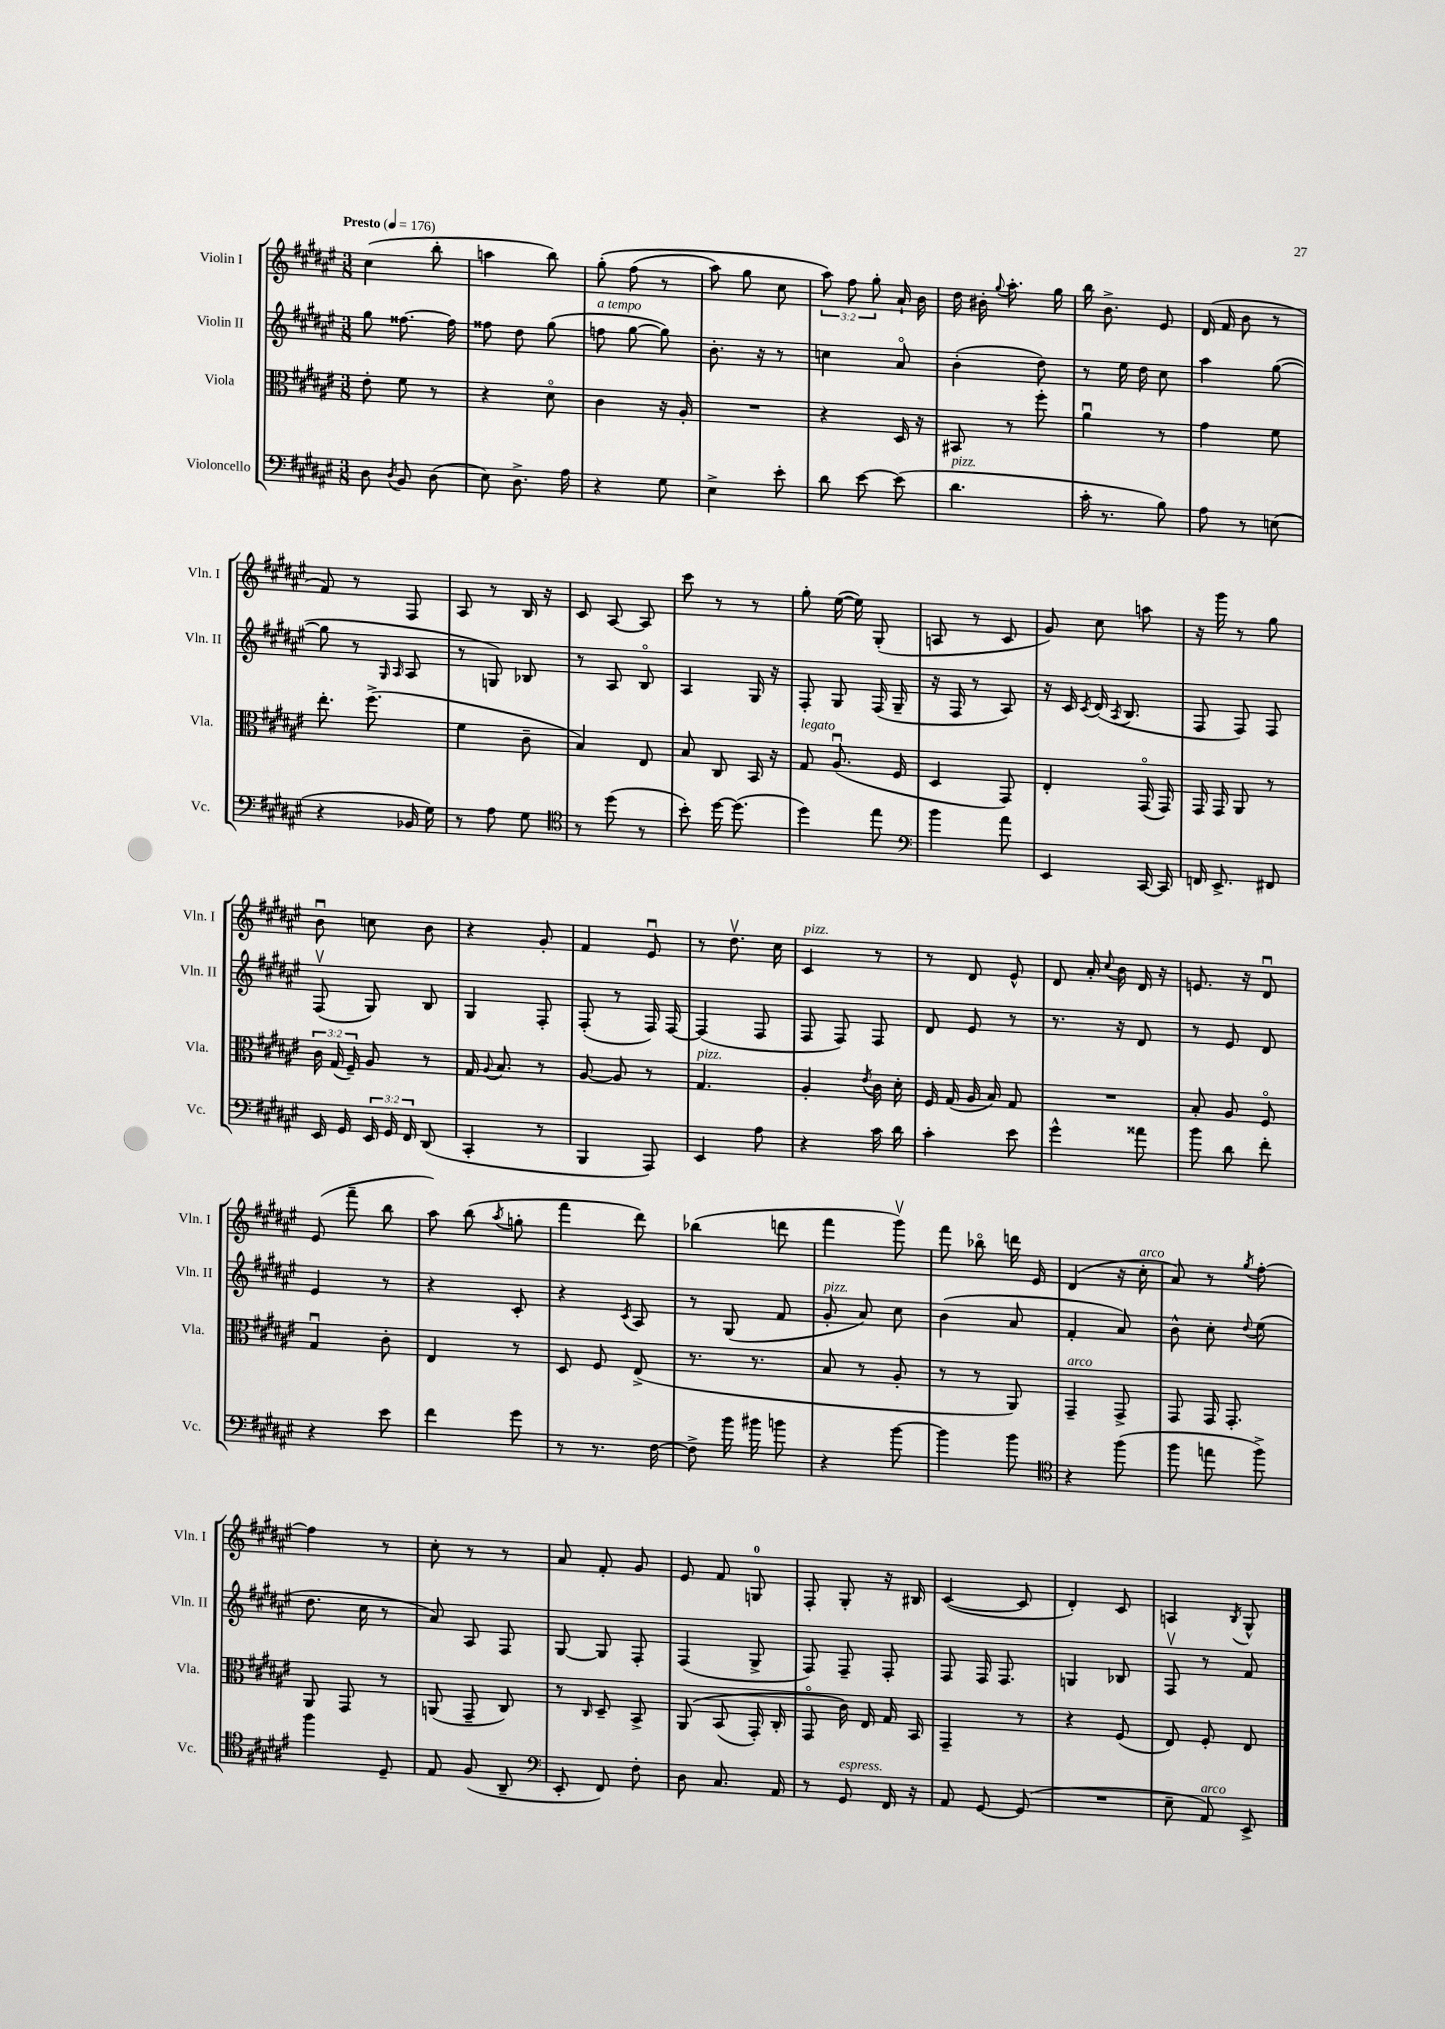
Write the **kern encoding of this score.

**kern	**kern	**kern	**kern
*part4	*part3	*part2	*part1
*staff4	*staff3	*staff2	*staff1
*I"Violoncello	*I"Viola	*I"Violin II	*I"Violin I
*I'Vc.	*I'Vla.	*I'Vln. II	*I'Vln. I
*clefF4	*clefC3	*clefG2	*clefG2
*k[f#c#g#d#a#e#]	*k[f#c#g#d#a#e#]	*k[f#c#g#d#a#e#]	*k[f#c#g#d#a#e#]
*M3/8	*M3/8	*M3/8	*M3/8
*MM176	*MM176	*MM176	*MM176
=1	=1	=1	=1
!	!	!	!LO:TX:a:B:t=Presto
8D#\	8e#'\	8gg#\	(4cc#\
8qD#/	.	.	.
8BB/	8f#\	[8.ff##X\	.
(8D#\	8r	.	8bb'\
.	.	16ff##\]	.
=2	=2	=2	=2
8E#\)	4r	8ff##X\	4aan\
8.D#^\	.	8dd#\	.
.	8d#\	(8gg#\	8bb\)
16A#\	.	.	.
=3	=3	=3	=3
!	!	!LO:TX:a:i:t=a tempo	!
4r	4c#\	8ffn\	(8gg#'\
.	.	[8gg#\	(8ff#\
8G#\	16r	8gg#\])	8r
.	16A#'/	.	.
=4	=4	=4	=4
4E#^\	4.r	8.b'\	8aa#\)
.	.	.	8gg#\
.	.	16r	.
8e#'\	.	8r	8cc#\
=5	=5	=5	=5
8d#\	4r	4ccn\	12aa#\)
.	.	.	12ff#\
[8e#\	.	.	.
.	.	.	12gg#'\
(8e#\]	16D#/	8a#/	16a#`/
.	16r	.	16b\
=6	=6	=6	=6
!LO:TX:a:i:t=pizz.	!	!	!
4.d#\	8BB#X/	(4b'\	16dd#\
.	.	.	16b#X'\
.	.	.	8qqgg#/
.	8r	.	8.aa#'\
.	8ff#'\	8dd#\)	.
.	.	.	16gg#\
=7	=7	=7	=7
16c#'\	4a#u\	8r	16bb\
8.r	.	.	8.b^\
.	.	16ee#\	.
.	.	16dd#\	.
8B\)	8r	8cc#\	8e#/
=8	=8	=8	=8
8A#\	4g#\	4aa#\	(16d#/
.	.	.	16f#/
8r	.	.	8b\
(8En\	8f#\	([8gg#\	8r
!!LO:LB:g=z
=9	=9	=9	=9
4r	8.ee#'\	8gg#\]	8f#/)
.	.	8r	8r
.	(8.ff#^\	.	.
.	.	16qqG#/	.
.	.	16qqA#/	.
16BB-X/	.	8A#/	8F#/
16G#\)	.	.	.
=10	=10	=10	=10
8r	4f#\	8r	8A#/
8A#\	.	8Gn/)	8r
8G#\	8c#~\	8B-X/	16B/
.	.	.	16r
=11	=11	=11	=11
*clefC4	*	*	*
8r	4B/)	8r	8c#/
(8dd#\	.	8A#/	[8A#/
8r	8E#/	8B/	8A#/]
=12	=12	=12	=12
8b'\)	8B/	4A#/	8ccc#\
[16dd#\	8C#/	.	8r
(8.dd#\]	.	.	.
.	16BB/	16G#/	8r
.	16r	16r	.
=13	=13	=13	=13
!	!LO:TX:a:i:t=legato	!	!
4dd#\)	8G#/	8F#'/	8gg#'\
.	(8.A#u/	8G#/	([16ee#\
.	.	.	16ee#\])
8ee#\	.	(16F#/	(8G#'/
.	16F#/	16G#~/	.
=14	=14	=14	=14
*clefF4	*	*	*
4b\	4D#/	16r	8An/
.	.	16F#/	.
.	.	8r	8r
8a#\	8GG#/)	8A#/)	8c#/
=15	=15	=15	=15
4EE#/	4E#'/	16r	8g#/)
.	.	16c#/	.
.	.	8qc#/	.
.	.	(16d#/	8cc#\
.	.	8qA#/	.
.	.	8.B/	.
[16CC#/	(16GG#/	.	8aan\
16CC#/]	16GG#/)	.	.
=16	=16	=16	=16
16FFn/	16GG#/	8F#/	16r
8.EE#^/	16GG#/	.	16ggg#\
.	8AA#/	8F#/)	8r
8FF#X/	8r	8F#/	8gg#\
!!LO:LB:g=z
=17	=17	=17	=17
16EE#/	24c#\	(8F#v/	8bu\
.	(24G#/	.	.
16GG#/	.	.	.
.	24F#~/)	.	.
24EE#/	8A#/	8G#/)	8ccn\
24GG#/	.	.	.
24FF#/	.	.	.
(8DD#/	8r	8B/	8b\
=18	=18	=18	=18
4CC#'/	16G#/	4G#/	4r
.	8qqA#/	.	.
.	8.B/	.	.
8r	8r	8F#'/	8g#'/
=19	=19	=19	=19
4BBB/	[8A#/	(8F#'/	4f#/
.	8A#/]	8r	.
8AAA#/)	8r	16F#/)	8e#u/
.	.	[16F#/	.
=20	=20	=20	=20
!	!LO:TX:a:i:t=pizz.	!	!
4EE#/	4.G#/	(4F#/]	8r
.	.	.	8.dd#v\
8A#\	.	8F#/	.
.	.	.	16cc#\
=21	=21	=21	=21
!	!	!	!LO:TX:a:i:t=pizz.
4r	4A#'/	8F#/	4c#/
.	.	8F#/)	.
.	8qe#/	.	.
16c#\	16c#\	8F#/	8r
16d#\	16d#'\	.	.
=22	=22	=22	=22
4c#'\	16F#/	8d#/	8r
.	(16G#/	.	.
.	16A#/	8e#/	8d#/
.	16B/)	.	.
8e#\	8G#/	8r	8e#^^/
=23	=23	=23	=23
4g#^^\	4.r	8.r	8d#/
.	.	.	16a#'/
.	.	.	8qqcc#/
.	.	16r	16b\
8a##X\	.	8d#/	16d#/
.	.	.	16r
=24	=24	=24	=24
8b\	8B'/	8r	8.en/
8d#\	8A#/	8e#/	.
.	.	.	16r
8f#'\	8F#/	8d#/	8d#u/
!!LO:LB:g=z
=25	=25	=25	=25
4r	4G#u/	4e#/	(8e#/
.	.	.	8fff#~\
8e#\	8c#'\	8r	8bb\
=26	=26	=26	=26
4f#\	4E#/	4r	8aa#\)
.	.	.	(8bb\
.	.	.	8qaa#/
8g#\	8r	8c#'/	8ggn'\
=27	=27	=27	=27
8r	8D#/	4r	4fff#\
8.r	8F#/	.	.
.	.	8qc#/	.
.	(8E#^/	8A#/	8ddd#\)
[16F#\	.	.	.
=28	=28	=28	=28
8F#^\]	8.r	8r	(4bb-X\
16b\	.	(8G#/	.
16b#X\	8.r	.	.
8bn\	.	8f#/	8dddn\
=29	=29	=29	=29
!	!	!LO:TX:a:i:t=pizz.	!
4r	8B/	8g#'/	4fff#\
.	8r	8a#/)	.
[8b\	8A#'/	8cc#\	8ggg#v\)
=30	=30	=30	=30
4b\]	8r	(4b\	8fff#\
.	8r	.	8bb-X\
8b\	8AA#/)	8a#/	16dddn\
.	.	.	16e#/
=31	=31	=31	=31
*clefC4	*	*	*
!	!LO:TX:a:i:t=arco	!	!
4r	4GG#~/	4f#'/	(4d#/
(8ff#\	8GG#^/	8a#/)	16r
!	!	!	!LO:TX:a:i:t=arco
.	.	.	16cc#'\
=32	=32	=32	=32
8ff#\	8GG#/	8b^^\	8a#/)
8een\	16GG#/	8cc#'\	8r
.	8.GG#'/	.	.
.	.	8qqdd#/	8qgg#/
8ff#^\)	.	(8ee#\	[8ff#'\
!!LO:LB:g=z
=33	=33	=33	=33
4ff#\	8AA#/	8.dd#\	4ff#\]
.	8GG#/	.	.
.	.	16cc#\	.
8D#~/	8r	8r	8r
=34	=34	=34	=34
8E#/	(8AAn/	8a#/)	8cc#'\
(8F#/	8GG#~/	8A#/	8r
8AA#~/	8C#/)	8F#/	8r
=35	=35	=35	=35
*clefF4	*	*	*
8EE#'/	8r	[8G#/	8a#/
.	16qqC#/	.	.
8FF#/)	8D#~/	8G#/]	8f#'/
8F#'\	8BB^/	8F#'/	8g#/
=36	=36	=36	=36
8D#\	(8AA#/	(4F#/	8e#/
8.C#/	(8BB/	.	8f#/
.	16GG#'/)	8G#^/	8Gn/
16AA#/	16C#'/	.	.
=37	=37	=37	=37
8r	8GG#/	8F#/)	8F#'/
!LO:TX:a:i:t=espress.	!	!	!
8GG#/	16c#\)	8F#~/	8G#'/
.	16E#/	.	.
16FF#/	16G#/	8F#'/	16r
16r	16BB/	.	16B#X/
=38	=38	=38	=38
8AA#/	4GG#~/	8F#/	([4c#/
[8GG#/	.	16F#/	.
.	.	8.F#/	.
(8GG#/]	8r	.	8c#/]
=39	=39	=39	=39
4.r	4r	4Gn/	4d#'/)
.	(8F#/	8B-X/	8c#/
=40	=40	=40	=40
8E#~\	8E#/)	8F#v/	4An/
!LO:TX:a:i:t=arco	!	!	!
8AA#/)	8F#'/	8r	.
.	.	.	8qB/
8EE#^/	8E#/	8f#/	8G#^^/
==	==	==	==
*-	*-	*-	*-
